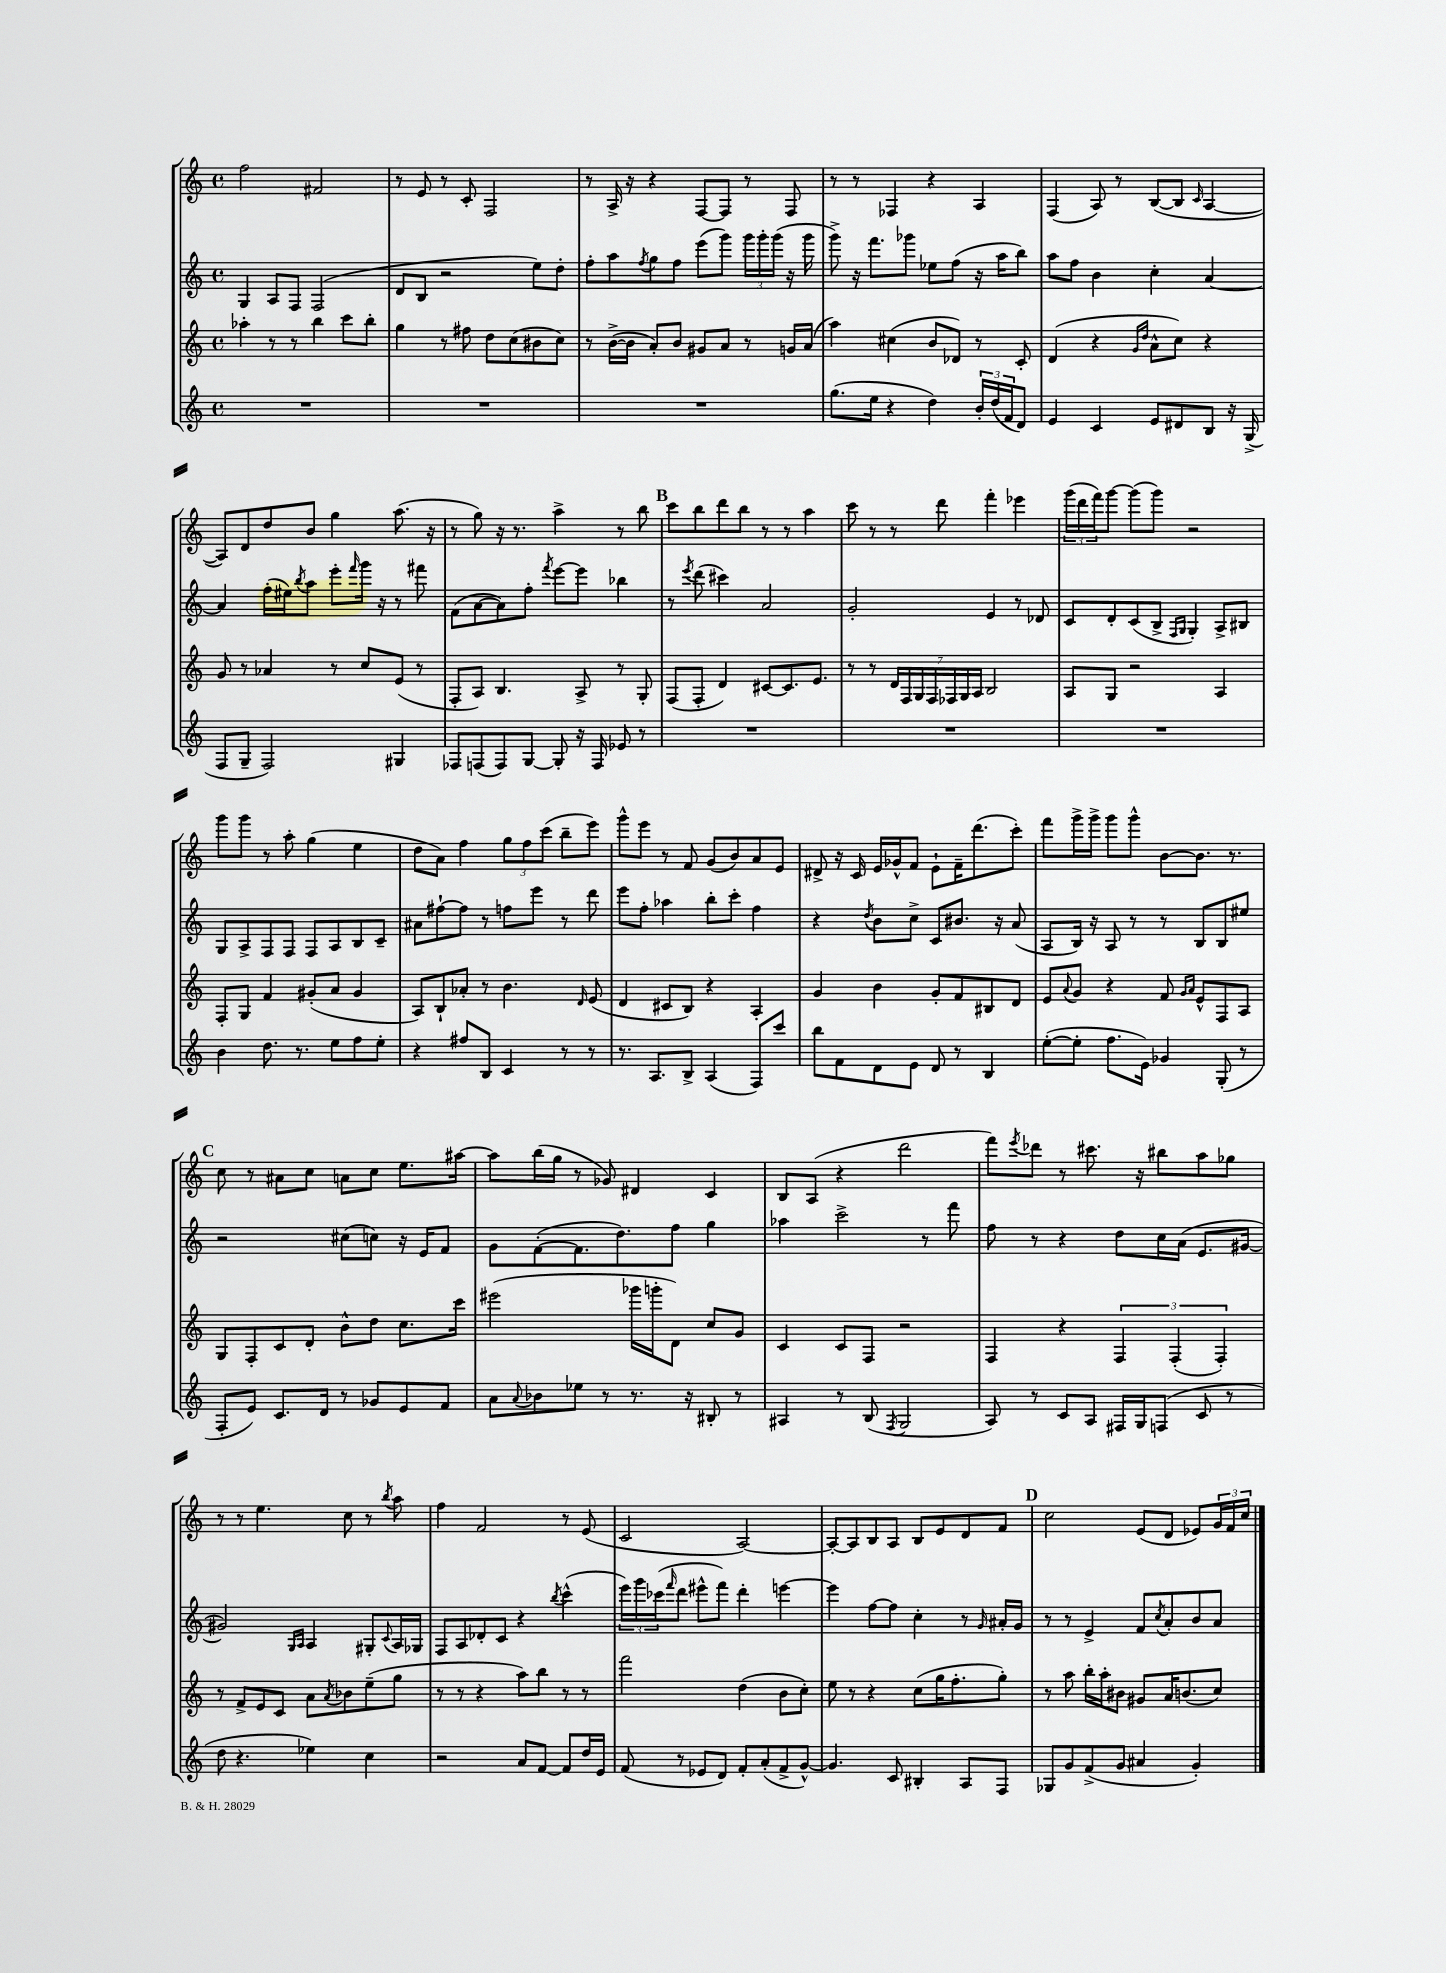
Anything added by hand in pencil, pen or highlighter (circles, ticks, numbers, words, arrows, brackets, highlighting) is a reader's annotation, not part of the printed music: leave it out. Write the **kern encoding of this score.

**kern	**kern	**kern	**kern
*staff4	*staff3	*staff2	*staff1
*clefG2	*clefG2	*clefG2	*clefG2
*k[]	*k[]	*k[]	*k[]
*M4/4	*M4/4	*M4/4	*M4/4
*met(c)	*met(c)	*met(c)	*met(c)
1r	4aa-'	4G	2ff
.	8r	8A	.
.	8r	8F	.
.	4bb	(2F	2f#
.	8ccc	.	.
.	8bb'	.	.
=	=	=	=
1r	4gg	8d	8r
.	.	8B	8e
.	8r	2r	8r
.	8ff#	.	8c'
.	8dd	.	2F
.	(8cc	.	.
.	8b#	8ee)	.
.	8cc)	8dd'	.
=	=	=	=
1r	8r	8ff'	8r
.	([16b^	8aa	16A^
.	16b]	.	16r
.	.	8qff	.
.	8a')	8gg	4r
.	8b	8ff	.
.	8g#	(8eee	[8F
.	8a	8ggg)	8F]
.	8r	24ggg	8r
.	.	24ggg'	.
.	.	(24ggg	.
.	16g	16r	8F
.	(16a	16ggg	.
=	=	=	=
(8.gg	4aa)	8ggg^)	8r
.	.	16r	8r
16ee	.	8.fff	.
4r	(4cc#	.	4F-
.	.	8ggg-	.
4dd)	8b	8ee-	4r
.	8d-)	(8ff	.
24b'	8r	16r	4A
(24dd	.	.	.
.	.	16aa	.
24f	.	.	.
8d)	8c'	8bb)	.
=	=	=	=
4e	(4d	8aa	(4F
.	.	8ff	.
4c	4r	4b	8A)
.	.	.	8r
.	16qqg	.	.
.	16qqdd	.	.
8e	8a^^	4cc'	([8B
8d#	8cc)	.	8B]
.	.	.	16qqc
8B	4r	[4a	[4A
16r	.	.	.
(16G^	.	.	.
=	=	=	=
8F	8g	4a]	8A])
8G~	8r	.	8d
2F)	4a-	(16ff'	8dd
.	.	16ee#)	.
.	.	8qbb	.
.	.	8aa	8b
.	8r	8eee'	4gg
.	.	16qqfff	.
.	8cc	16ggg	.
.	.	16r	.
4G#	(8e	8r	(8.aa
.	8r	8fff#	.
.	.	.	16r
=	=	=	=
8F-	8F'	(8f	8r
(8F	8A)	[8a	8gg)
8F)	4.B	8a])	16r
.	.	.	8.r
[8G	.	8ff'	.
.	.	8qfff	.
8G']	.	[8eee	4aa^
16r	8A^	8eee]	.
16F	.	.	.
8e-	8r	4bb-	8r
8r	8G'	.	8bb
=	=	=	=
1r	(8F	8r	8ccc
.	.	8qeee	.
.	8F'	(8ddd	8bb
.	4d)	4ccc#)	8ddd
.	.	.	8bb
.	[8c#	2a	8r
.	8.c#]	.	8r
.	.	.	4aa
.	8.e	.	.
=	=	=	=
1r	8r	2g'	8ccc
.	8r	.	8r
.	28d	.	8r
.	28F	.	.
.	28G	.	.
.	28F	.	.
.	.	.	8ddd
.	28F-	.	.
.	28G	.	.
.	28A	.	.
.	2B	4e	4fff'
.	.	8r	4eee-
.	.	8d-	.
=	=	=	=
1r	8A	8c	(24ggg
.	.	.	24ddd
.	.	.	24fff)
.	8G	8d'	[8ggg
.	2r	(8c	(8ggg]
.	.	8B^	8ggg)
.	.	16qqF	.
.	.	16qqG	.
.	.	4G')	2r
.	4A	8A^	.
.	.	8B#	.
=	=	=	=
4b	8F'	8G	8ggg
.	8G	8A^	8ggg
8.dd	4f	8F	8r
.	.	8F	8aa'
8.r	.	.	.
.	(8g#'	8F	(4gg
8ee	8a	8A	.
8ff	4g#	8B	4ee
8ee'	.	8c~	.
=	=	=	=
4r	8A)	8a#	8dd
.	8B`	[8ff#`	8a)
8ff#	8a-'	8ff#]	4ff
8B	8r	8r	.
4c	4.b	8ff	12gg
.	.	.	12ff
.	.	8eee	.
.	.	.	(12ccc
8r	.	8r	8bb~
.	16qqd	.	.
8r	(8e	8ddd	8eee)
=	=	=	=
8.r	4d	8eee	8ggg^^
.	.	8ff'	8eee
8.A	.	.	.
.	8c#	4aa-	8r
8B^	8B)	.	8f
(4A	4r	8bb'	(8g
.	.	8ccc'	8b)
8F)	4A'	4ff	8a
8ccc	.	.	8e
=	=	=	=
8bb	4g	4r	8d#^
8f	.	.	16r
.	.	.	16c
.	.	8qdd	.
8d	4b	8b	16e
.	.	.	16g-^^
8e	.	8cc^	8f
8d	8g'	8c	8e`
8r	8f	8.b#	16f~
.	.	.	(8.ddd
4B	8B#	.	.
.	.	16r	.
.	8d	(8a	8ccc')
=	=	=	=
([8ee'	8e	8A	8fff
.	8qqa	.	.
8ee']	8g	16B)	16ggg^
.	.	16r	16ggg^
8.ff	4r	8A	8ggg
.	.	8r	8ggg^^
16e)	.	.	.
4g-	8f	8r	[8b
.	16qqg	.	.
.	16qqa	.	.
.	8e^^	8B	8.b]
(8G'	8F	8B	.
.	.	.	8.r
8r	8A	8ee#	.
=	=	=	=
8F'	8G	2r	8cc
8e)	8F'	.	8r
8.c	8c	.	8a#
.	8d'	.	8cc
16d	.	.	.
8r	8b^^	(8cc#	8a
8g-	8dd	8cc)	8cc
8e	8.cc	16r	8.ee
.	.	16e	.
8f	.	8f	.
.	16ccc	.	[16aa#
=	=	=	=
8a	(2eee#	8g	8aa#]
8qqa	.	.	.
8b-	.	([8f'	(16bb
.	.	.	16gg
8ee-	.	8.f]	8r
8r	.	.	8g-)
.	.	8.dd)	.
8.r	16ggg-	.	4d#
.	16ggg'	.	.
.	8d)	8ff	.
16r	.	.	.
8B#'	8cc	4gg	4c
8r	8g	.	.
=	=	=	=
4A#	4c	4aa-	8B
.	.	.	(8A
8r	8c	2ccc^	4r
(8B	8F	.	.
8qF	.	.	.
2G	2r	.	2ddd
.	.	8r	.
.	.	8fff	.
=	=	=	=
8A)	4F	8ff	8fff)
.	.	.	8qeee
8r	.	8r	8ddd-
8c	4r	4r	8r
8A	.	.	8.ccc#
16F#	6F	8dd	.
16G	.	.	16r
(8F	.	16cc	8bb#
.	(6F'	.	.
.	.	(16a	.
8c	.	8.e	8aa
.	6F')	.	.
8r	.	.	8gg-
.	.	[16g#	.
=	=	=	=
8dd	8r	2g#])	8r
4.r	8f^	.	8r
.	8e	.	4.ee
.	8c	.	.
.	.	16qqG	.
.	.	16qqA	.
4ee-)	8a	4A	.
.	8qa	.	.
.	8b-	.	8cc
4cc	(8ee~	8G#'	8r
.	.	8qqc	8qbb
.	8gg	16A	8aa
.	.	16G-	.
=	=	=	=
2r	8r	8F	4ff
.	8r	8A	.
.	4r	8d-'	2f
.	.	8c	.
8a	8aa)	4r	.
[8f	8bb	.	.
.	.	8qbb	.
8f]	8r	(4ccc^^	8r
16dd	8r	.	(8e
16e	.	.	.
=	=	=	=
(8f	2fff	24eee)	2c
.	.	24ggg	.
.	.	(24ccc-	.
.	.	16qqfff	.
8r	.	8ddd	.
8e-	.	8eee#^^	.
8d)	.	8fff)	.
8f'	(4dd	4ddd'	[2A)
(8a'	.	.	.
8f^	8b	[4eee	.
[8g^^)	8cc')	.	.
=	=	=	=
4.g]	8ee	4eee]	8A'_
.	8r	.	8A]
.	4r	[8ff	8B
8c	.	8ff]	8A
4B#'	(8cc	4cc'	8B
.	16gg	.	8e
.	8.ff'	.	.
8A	.	8r	8d
.	.	16qqg	.
8F	8gg')	16a#'	8f
.	.	16g	.
=	=	=	=
8G-	8r	8r	2cc
8g	8aa	8r	.
(8f^	16bb'	4e^	.
.	16aa'	.	.
8g	8b#	.	.
4a#	8g#	8f	(8e
.	.	8qcc	.
.	16a	8a'	8d
.	(8.b	.	.
4g')	.	8b	8e-)
.	8cc)	8a	24g
.	.	.	24f
.	.	.	24cc
==	==	==	==
*-	*-	*-	*-
